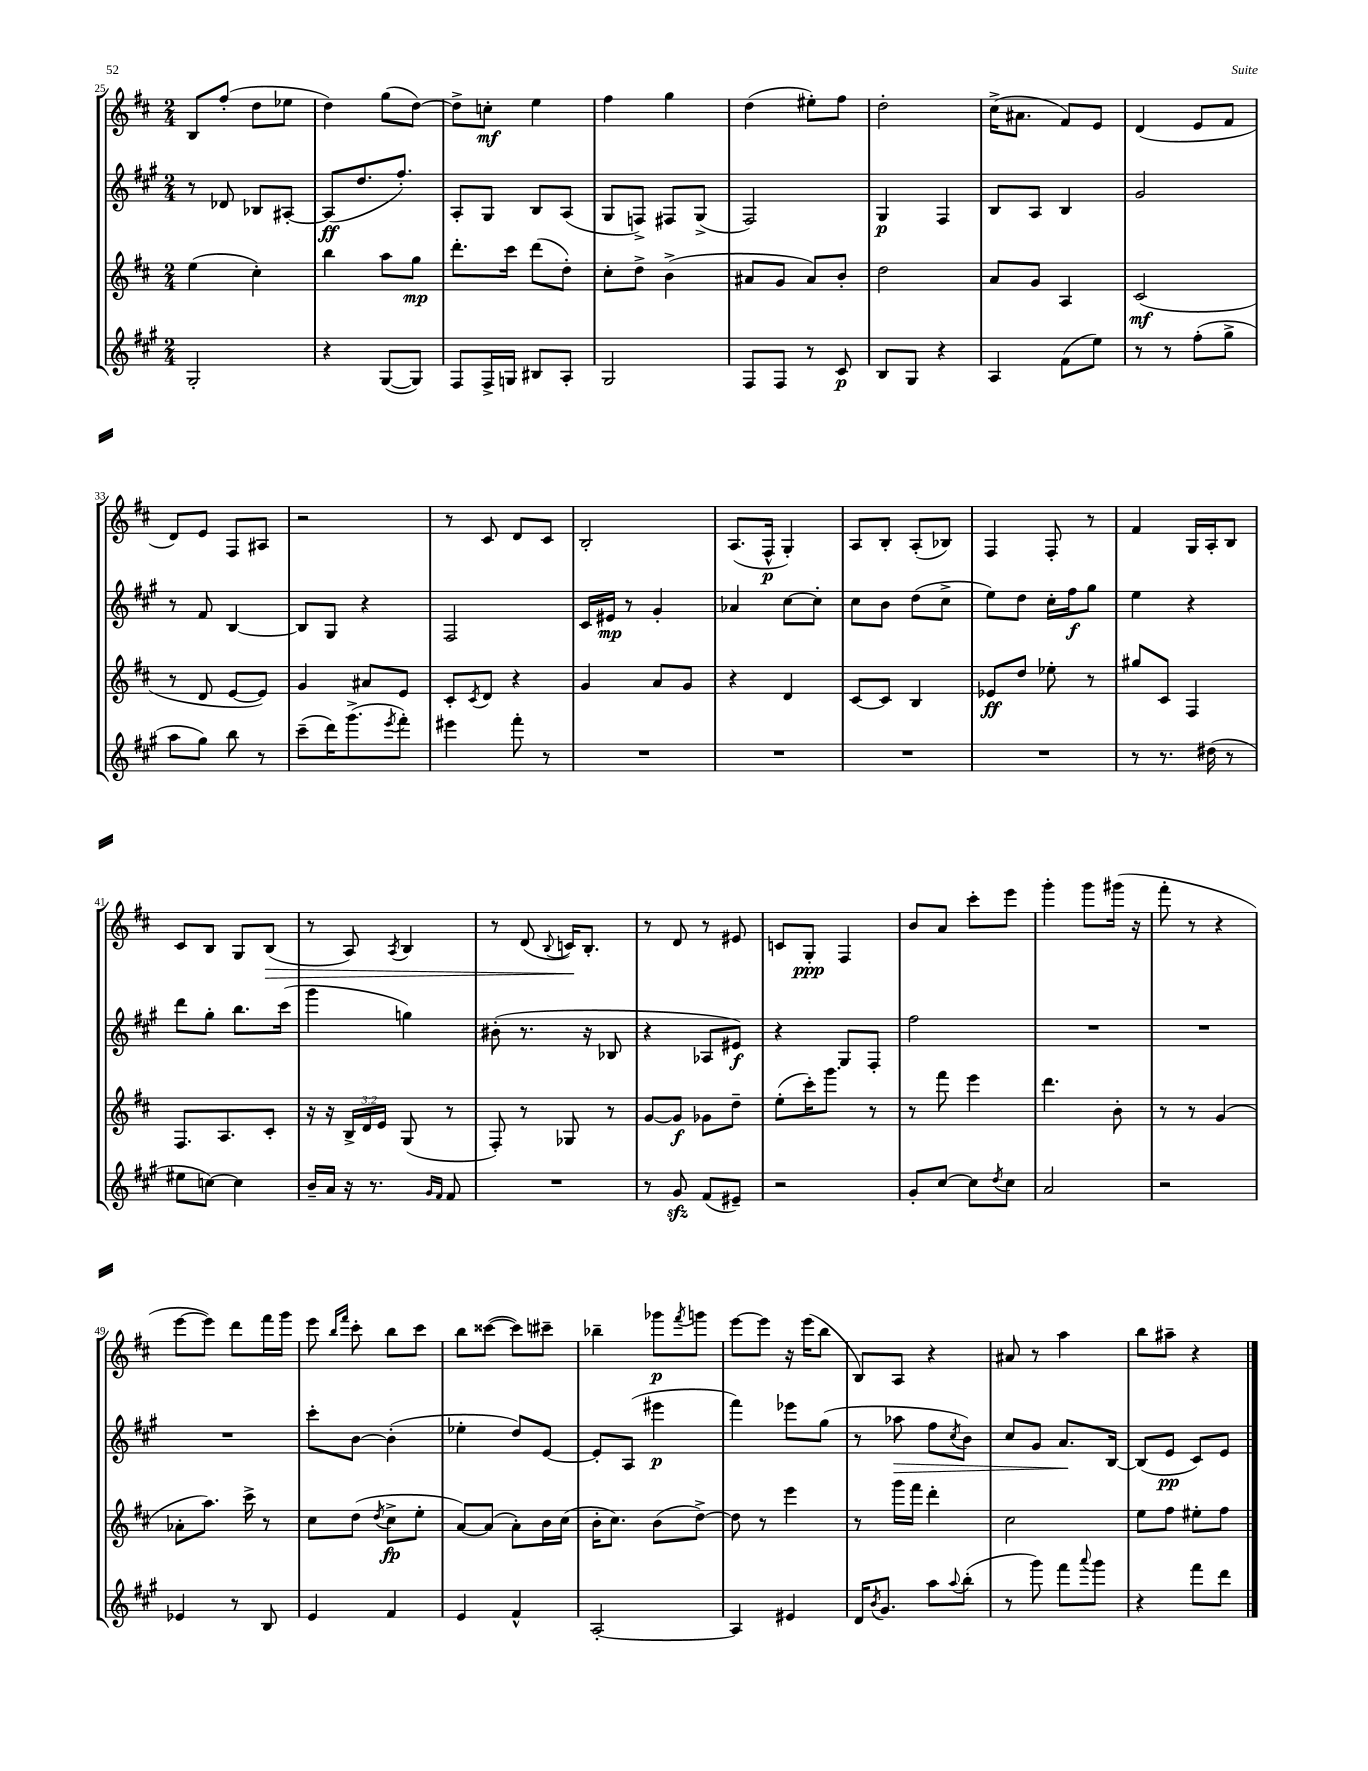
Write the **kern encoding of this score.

**kern	**dynam	**kern	**dynam	**kern	**dynam	**kern	**dynam
*part4	*part4	*part3	*part3	*part2	*part2	*part1	*part1
*staff4	*staff4	*staff3	*staff3	*staff2	*staff2	*staff1	*staff1
*clefG2	*	*clefG2	*	*clefG2	*	*clefG2	*
*k[f#c#g#]	*	*k[f#c#]	*	*k[f#c#g#]	*	*k[f#c#]	*
*M2/4	*	*M2/4	*	*M2/4	*	*M2/4	*
=25	=25	=25	=25	=25	=25	=25	=25
2G#'/	.	(4ee\	.	8r	.	8B/L	.
.	.	.	.	8d-X/	.	(8ff#'/J	.
.	.	4cc#'\)	.	8B-X/L	.	8dd\L	.
.	.	.	.	[8A#X'/J	.	8ee-X\J	.
=26	=26	=26	=26	=26	=26	=26	=26
4r	.	4bb\	.	(8A#/L]	ff	4dd\)	.
.	.	.	.	8.dd/	.	.	.
([8G#/L	.	8aa\L	.	.	.	(8gg\L	.
.	.	.	.	8.ff#'/J)	.	.	.
8G#/J])	.	8gg\J	mp	.	.	[8dd\J)	.
=27	=27	=27	=27	=27	=27	=27	=27
8F#/L	.	8.ddd'\L	.	8A'/L	.	8dd^\L]	.
16F#^/L	.	.	.	8G#/J	.	8ccn'\J	mf
16Gn/JJ	.	16ccc#\Jk	.	.	.	.	.
8B#X/L	.	(8ddd\L	.	8B/L	.	4ee\	.
8A'/J	.	8dd'\J)	.	(8A/J	.	.	.
=28	=28	=28	=28	=28	=28	=28	=28
2G#/	.	8cc#'\L	.	8G#/L	.	4ff#\	.
.	.	8dd^\J	.	8Fn^/J)	.	.	.
.	.	(4b^\	.	8F#X/L	.	4gg\	.
.	.	.	.	(8G#^/J	.	.	.
=29	=29	=29	=29	=29	=29	=29	=29
8F#/L	.	8a#X/L	.	2F#/)	.	(4dd\	.
8F#/J	.	8g/J	.	.	.	.	.
8r	.	8a#/L)	.	.	.	8ee#X'\L)	.
8c#/	p	8b'/J	.	.	.	8ff#\J	.
=30	=30	=30	=30	=30	=30	=30	=30
8B/L	.	2dd\	.	4G#/	p	2dd'\	.
8G#/J	.	.	.	.	.	.	.
4r	.	.	.	4F#/	.	.	.
=31	=31	=31	=31	=31	=31	=31	=31
4A/	.	8a/L	.	8B/L	.	(16cc#^\KL	.
.	.	.	.	.	.	8.a#X\J	.
.	.	8g/J	.	8A/J	.	.	.
(8f#\L	.	4A/	.	4B/	.	8f#/L)	.
8ee\J)	.	.	.	.	.	8e/J	.
=32	=32	=32	=32	=32	=32	=32	=32
8r	.	(2c#/	mf	2g#/	.	(4d/	.
8r	.	.	.	.	.	.	.
(8ff#'\L	.	.	.	.	.	8e/L	.
8gg#^\J	.	.	.	.	.	8f#/J	.
!!LO:LB:g=z
=33	=33	=33	=33	=33	=33	=33	=33
8aa\L	.	8r	.	8r	.	8d/L)	.
8gg#\J)	.	8d/	.	8f#/	.	8e/J	.
8bb\	.	[8e/L	.	[4B/	.	8F#/L	.
8r	.	8e/J])	.	.	.	8A#X/J	.
=34	=34	=34	=34	=34	=34	=34	=34
(8ccc#~\L	.	4g/	.	8B/L]	.	2r	.
16ddd\K)	.	.	.	8G#/J	.	.	.
(8.ggg#^\	.	.	.	.	.	.	.
.	.	8a#X/L	.	4r	.	.	.
8qeee/	.	.	.	.	.	.	.
8fff#'\J)	.	8e/J	.	.	.	.	.
=35	=35	=35	=35	=35	=35	=35	=35
4eee#X\	.	8c#'/L	.	2F#/	.	8r	.
.	.	8qc#/	.	.	.	.	.
.	.	8d/J	.	.	.	8c#/	.
8fff#'\	.	4r	.	.	.	8d/L	.
8r	.	.	.	.	.	8c#/J	.
=36	=36	=36	=36	=36	=36	=36	=36
2r	.	4g/	.	16c#/LL	.	2B'/	.
.	.	.	.	16e#X/JJ	mp	.	.
.	.	.	.	8r	.	.	.
.	.	8a/L	.	4g#'/	.	.	.
.	.	8g/J	.	.	.	.	.
=37	=37	=37	=37	=37	=37	=37	=37
2r	.	4r	.	4a-X/	.	(8.A/L	.
.	.	.	.	.	.	16F#^^/Jk	p
.	.	4d/	.	[8cc#\L	.	4G'/)	.
.	.	.	.	8cc#'\J]	.	.	.
=38	=38	=38	=38	=38	=38	=38	=38
2r	.	[8c#/L	.	8cc#\L	.	8A/L	.
.	.	8c#/J]	.	8b\J	.	8B'/J	.
.	.	4B/	.	(8dd\L	.	(8A'/L	.
.	.	.	.	8cc#^\J	.	8B-X/J)	.
=39	=39	=39	=39	=39	=39	=39	=39
2r	.	8e-X/L	ff	8ee\L)	.	4F#/	.
.	.	8dd/J	.	8dd\J	.	.	.
.	.	8ee-X'\	.	16cc#'\LL	.	8F#'/	.
.	.	.	.	16ff#\J	f	.	.
.	.	8r	.	8gg#\J	.	8r	.
=40	=40	=40	=40	=40	=40	=40	=40
8r	.	8gg#X/L	.	4ee\	.	4f#/	.
8.r	.	8c#/J	.	.	.	.	.
.	.	4F#/	.	4r	.	16G/LL	.
(16dd#X\	.	.	.	.	.	16A'/J	.
8r	.	.	.	.	.	8B/J	.
!!LO:LB:g=z
=41	=41	=41	=41	=41	=41	=41	=41
8ee#X\L	.	8.F#/L	.	8ddd\L	.	8c#/L	.
[8ccn\J)	.	.	.	8gg#'\J	.	8B/J	.
.	.	8.A/	.	.	.	.	.
4cc\]	.	.	.	8.bb\L	.	8G/L	.
!	!	!	!	!	!	!	!LO:HP:b
.	.	8c#'/J	.	.	.	(8B/J	>
.	.	.	.	(16ccc#\Jk	.	.	.
=42	=42	=42	=42	=42	=42	=42	=42
16b~/LL	.	16r	.	4ggg#\	.	8r	.
16a/JJ	.	16r	.	.	.	.	.
16r	.	24B^/LL	.	.	.	8A/)	.
.	.	24d/	.	.	.	.	.
8.r	.	.	.	.	.	.	.
.	.	24e/JJ	.	.	.	.	.
.	.	.	.	.	.	8qA/	.
.	.	(8G/	.	4ggn\)	.	4B/	.
16qqg#/LL	.	.	.	.	.	.	.
16qqf#/JJ	.	.	.	.	.	.	.
8f#/	.	8r	.	.	.	.	.
=43	=43	=43	=43	=43	=43	=43	=43
2r	.	8F#'/)	.	(8b#X'\	.	8r	.
.	.	8r	.	8.r	.	(8d/	.
.	.	.	.	.	.	8qqB/	.
.	.	8G-X/	.	.	.	16cn/KL)	.
.	.	.	.	16r	.	8.B'/J	]
.	.	8r	.	8B-X/	.	.	.
=44	=44	=44	=44	=44	=44	=44	=44
8r	.	[8g/L	.	4r	.	8r	.
8g#zz/	.	8g/J]	f	.	.	8d/	.
(8f#/L	.	8g-X\L	.	8A-X/L	.	8r	.
8e#X~/J)	.	8dd~\J	.	8e#X/J)	f	8e#X/	.
=45	=45	=45	=45	=45	=45	=45	=45
2r	.	(8ee'\L	.	4r	.	8cn/L	.
.	.	16ccc#'\K)	.	.	.	8G'/J	ppp
.	.	8.ggg\J	.	.	.	.	.
.	.	.	.	8G#/L	.	4F#/	.
.	.	8r	.	8F#'/J	.	.	.
=46	=46	=46	=46	=46	=46	=46	=46
8g#'/L	.	8r	.	2ff#\	.	8b/L	.
[8cc#/J	.	8fff#\	.	.	.	8a/J	.
8cc#\L]	.	4eee\	.	.	.	8ccc#'\L	.
8qdd/	.	.	.	.	.	.	.
8cc#\J	.	.	.	.	.	8eee\J	.
=47	=47	=47	=47	=47	=47	=47	=47
2a/	.	4.ddd\	.	2r	.	4ggg'\	.
.	.	.	.	.	.	8ggg\L	.
.	.	8b'\	.	.	.	(16ggg#X\Jk	.
.	.	.	.	.	.	16r	.
=48	=48	=48	=48	=48	=48	=48	=48
2r	.	8r	.	2r	.	8fff#'\	.
.	.	8r	.	.	.	8r	.
.	.	(4g/	.	.	.	4r	.
!!LO:LB:g=z
=49	=49	=49	=49	=49	=49	=49	=49
4e-X/	.	8a-X'\L	.	2r	.	[8eee\L	.
.	.	8.aa\J)	.	.	.	8eee\J])	.
8r	.	.	.	.	.	8ddd\L	.
.	.	16ccc#^\	.	.	.	.	.
8B/	.	8r	.	.	.	16fff#\L	.
.	.	.	.	.	.	16ggg\JJ	.
=50	=50	=50	=50	=50	=50	=50	=50
4e/	.	8cc#\L	.	8ccc#'\L	.	8eee\	.
.	.	.	.	.	.	16qqbb/LL	.
.	.	.	.	.	.	16qqfff#/JJ	.
.	.	(8dd\J	.	[8b\J	.	8ccc#'\	.
.	.	8qdd/	.	.	.	.	.
4f#/	.	8cc#^\L	fp	(4b'\]	.	8bb\L	.
.	.	8ee'\J	.	.	.	8ccc#\J	.
=51	=51	=51	=51	=51	=51	=51	=51
4e/	.	[8a/L)	.	4ee-X'\	.	8bb\L	.
.	.	(8a/J]	.	.	.	([8ccc##X\J	.
4f#^^/	.	8a'\L)	.	8dd/L)	.	8ccc##\L])	.
.	.	16b\L	.	[8e/J	.	8ccc#X~\J	.
.	.	(16cc#\JJ	.	.	.	.	.
=52	=52	=52	=52	=52	=52	=52	=52
[2A'/	.	16b'\KL	.	8e'/L]	.	4bb-X~\	.
.	.	8.cc#\J)	.	.	.	.	.
.	.	.	.	(8A/J	.	.	.
.	.	(8b\L	.	4eee#X\	p	8ggg-X\L	p
.	.	.	.	.	.	8qfff#/	.
.	.	[8dd^\J)	.	.	.	8gggn\J	.
=53	=53	=53	=53	=53	=53	=53	=53
4A/]	.	8dd\]	.	4fff#\)	.	[8eee\L	.
.	.	8r	.	.	.	8eee\J]	.
4e#X/	.	4eee\	.	8eee-X\L	.	16r	.
.	.	.	.	.	.	(16eee\KL	.
.	.	.	.	(8gg#\J	.	8bb\J	.
=54	=54	=54	=54	=54	=54	=54	=54
16d/KL	.	8r	.	8r	.	8B/L)	.
8qb/	.	.	.	.	.	.	.
8.g#/J	.	.	.	.	.	.	.
!	!	!	!	!	!LO:HP:b	!	!
.	.	16ggg\LL	.	8aa-X\	>	8A/J	.
.	.	16fff#\JJ	.	.	.	.	.
8aa\L	.	4ddd'\	.	8ff#\L	.	4r	.
8qqaa/	.	.	.	8qcc#/	.	.	.
(8bb'\J	.	.	.	8b\J)	.	.	.
=55	=55	=55	=55	=55	=55	=55	=55
8r	.	2cc#\	.	8cc#/L	.	8a#X/	.
8ggg#\)	.	.	.	8g#/J	.	8r	.
8fff#\L	.	.	.	8.a/L	.	4aa\	.
8qqaaa/	.	.	.	.	.	.	.
8ggg#\J	.	.	.	.	.	.	.
.	.	.	.	[16B/Jk	]	.	.
=56	=56	=56	=56	=56	=56	=56	=56
4r	.	8ee\L	.	(8B/L]	.	8bb\L	.
.	.	8ff#\J	.	8e/J	pp	8aa#X~\J	.
8fff#\L	.	8ee#X'\L	.	8c#/L)	.	4r	.
8ddd\J	.	8ff#\J	.	8e/J	.	.	.
==	==	==	==	==	==	==	==
*-	*-	*-	*-	*-	*-	*-	*-
